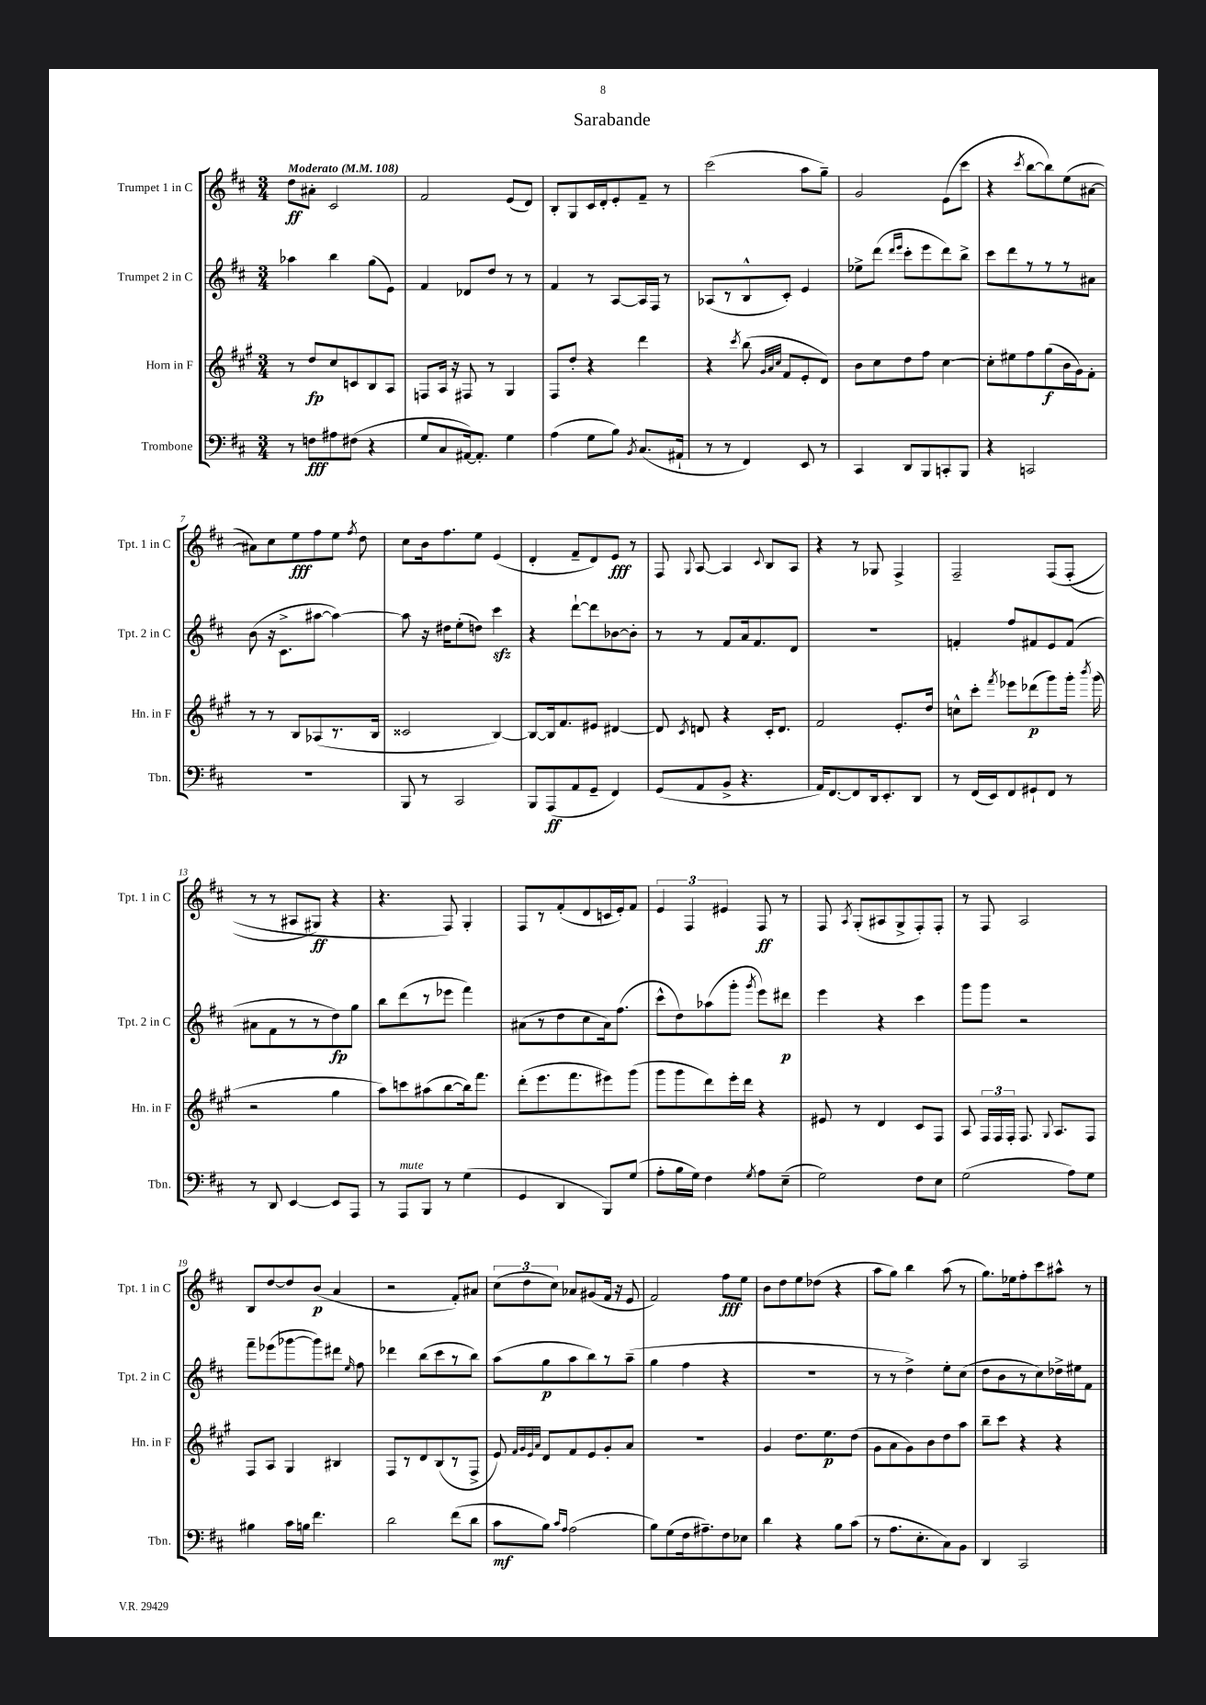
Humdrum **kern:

**kern	**dynam	**kern	**dynam	**kern	**dynam	**kern	**dynam
*part4	*part4	*part3	*part3	*part2	*part2	*part1	*part1
*staff4	*staff4	*staff3	*staff3	*staff2	*staff2	*staff1	*staff1
*I"Trombone	*	*I"Horn in F	*	*I"Trumpet 2 in C	*	*I"Trumpet 1 in C	*
*I'Tbn.	*	*I'Hn. in F	*	*I'Tpt. 2 in C	*	*I'Tpt. 1 in C	*
*clefF4	*	*clefG2	*	*clefG2	*	*clefG2	*
*k[f#c#]	*	*k[f#c#g#]	*	*k[f#c#]	*	*k[f#c#]	*
*M3/4	*	*M3/4	*	*M3/4	*	*M3/4	*
*MM108	*	*MM108	*	*MM108	*	*MM108	*
=1	=1	=1	=1	=1	=1	=1	=1
!	!	!	!	!	!	!LO:TX:a:B:t=Moderato	!
8r	.	8r	.	4aa-X\	.	8dd\L	ff
8Fn\L	fff	8dd/L	fp	.	.	8a#X'\J	.
8A#X\	.	8cc#/	.	4bb\	.	2c#/	.
(8F#X\J	.	8cn/	.	.	.	.	.
4r	.	8B/	.	(8gg\L	.	.	.
.	.	8A/J	.	8e\J)	.	.	.
=2	=2	=2	=2	=2	=2	=2	=2
8G/L	.	8Fn/L	.	4f#/	.	2f#/	.
8C#/	.	16A/Jk	.	.	.	.	.
.	.	16r	.	.	.	.	.
[16AA#X/k)	.	8F#X/	.	8d-X/L	.	.	.
8.AA#'/J]	.	.	.	.	.	.	.
.	.	8r	.	8dd/J	.	.	.
4G\	.	4G#/	.	8r	.	(8e/L	.
.	.	.	.	8r	.	8d/J)	.
=3	=3	=3	=3	=3	=3	=3	=3
(4A\	.	8F#/L	.	4f#/	.	8B'/L	.
.	.	8dd'/J	.	.	.	8G/	.
8G\L	.	4r	.	8r	.	16c#/L	.
.	.	.	.	.	.	16d'/J	.
8B\J)	.	.	.	[8A/L	.	8e'/	.
8qBB/	.	.	.	.	.	.	.
(8.C#/L	.	4ddd\	.	16A/L]	.	8f#~/J	.
.	.	.	.	16F#/JJ	.	.	.
.	.	.	.	8r	.	8r	.
16AA#X`/Jk	.	.	.	.	.	.	.
=4	=4	=4	=4	=4	=4	=4	=4
8r	.	4r	.	(8A-X/L	.	(2ccc#\	.
8r	.	.	.	8r	.	.	.
.	.	8qccc#/	.	.	.	.	.
4FF#/)	.	(8bb\	.	8B^^/	.	.	.
.	.	32qqg#/LLL	.	.	.	.	.
.	.	32qqa/	.	.	.	.	.
.	.	32qqcc#/JJJ	.	.	.	.	.
.	.	8f#/L	.	8c#'/J)	.	.	.
8EE/	.	8e'/	.	4e/	.	8aa\L	.
8r	.	8d/J)	.	.	.	8gg~\J)	.
=5	=5	=5	=5	=5	=5	=5	=5
4CC#/	.	8b\L	.	8ee-X^\L	.	2g/	.
.	.	8cc#\	.	(8ddd\J	.	.	.
.	.	.	.	16qqddd/LL	.	.	.
.	.	.	.	16qqeee/JJ	.	.	.
8DD/L	.	8dd\	.	8ccc#'\L	.	.	.
8BBB/	.	8ff#\J	.	8eee\	.	.	.
8CCn'/	.	[4cc#\	.	8ddd\)	.	(8e\L	.
8BBB/J	.	.	.	8bb^\J	.	8ccc#\J	.
=6	=6	=6	=6	=6	=6	=6	=6
4r	.	8cc#'\L]	.	8ccc#\L	.	4r	.
.	.	8ee#X\	.	8ddd\	.	.	.
.	.	.	.	.	.	8qccc#/	.
2CCn/	.	8ff#\	.	8r	.	[8bb\L	.
.	.	(8gg#\	f	8r	.	8bb\])	.
.	.	16b\L	.	8r	.	(8ee\	.
.	.	16g#\J)	.	.	.	.	.
.	.	8f#'\J	.	8a#X\J	.	[8a#X\J	.
!!LO:LB:g=z
=7	=7	=7	=7	=7	=7	=7	=7
2.r	.	8r	.	(8b\	.	8a#X\L])	.
.	.	8r	.	16r	.	8cc#\	.
.	.	.	.	8.c#^\L	.	.	.
.	.	8B/L	.	.	.	8ee\	fff
.	.	(8A-X/	.	[8aa#X\J	.	8ff#\	.
.	.	8.r	.	4aa#\_)	.	8ee\J	.
.	.	.	.	.	.	8qff#/	.
.	.	.	.	.	.	8dd\	.
.	.	16B/Jk	.	.	.	.	.
=8	=8	=8	=8	=8	=8	=8	=8
8BBB/	.	2c##X/	.	8aa#\]	.	8cc#\L	.
8r	.	.	.	16r	.	16b\k	.
.	.	.	.	16dd#X\KL	.	8.ff#\	.
2CC#/	.	.	.	(8ee'\	.	.	.
.	.	.	.	8ddn\J)	.	8ee\J	.
.	.	[4B/)	.	4ccc#zz\	.	(4e/	.
=9	=9	=9	=9	=9	=9	=9	=9
8BBB/L	.	8B/L_	.	4r	.	4d'/	.
(8AAA/	ff	16B/k]	.	.	.	.	.
.	.	8.f#/	.	.	.	.	.
8AA/	.	.	.	[8ddd`\L	.	8f#~/L	.
8GG~/J	.	8e#X/J	.	8ddd\]	.	8d/)	.
4FF#/)	.	[4d#X/	.	[8b-X\	.	8e/J	fff
.	.	.	.	8b-'\J]	.	8r	.
=10	=10	=10	=10	=10	=10	=10	=10
(8GG/L	.	8d#/]	.	8r	.	8F#/	.
.	.	8qc#/	.	.	.	8qqG/	.
8AA/	.	8dn/	.	8r	.	[8A/	.
8BB^/J	.	4r	.	8f#/L	.	4A/]	.
4.r	.	.	.	16a/k	.	.	.
.	.	.	.	8.f#/	.	.	.
.	.	.	.	.	.	8qqc#/	.
.	.	16c#'/KL	.	.	.	8B/L	.
.	.	8.d/J	.	.	.	.	.
.	.	.	.	8d/J	.	8A/J	.
=11	=11	=11	=11	=11	=11	=11	=11
16AA/KL)	.	2f#/	.	2.r	.	4r	.
[8.FF#/	.	.	.	.	.	.	.
8FF#/]	.	.	.	.	.	8r	.
16DD/k	.	.	.	.	.	8G-X/	.
8.EE'/	.	.	.	.	.	.	.
.	.	8.e'/L	.	.	.	4F#^/	.
8DD/J	.	.	.	.	.	.	.
.	.	16dd/Jk	.	.	.	.	.
=12	=12	=12	=12	=12	=12	=12	=12
8r	.	8ccn^^\L	.	4fn'/	.	2F#~/	.
(16FF#/LL	.	8ccc#'\J	.	.	.	.	.
16EE/J)	.	.	.	.	.	.	.
.	.	8qfff#/	.	.	.	.	.
8FF#/	.	8eee-X\L	.	8ff#/L	.	.	.
8GG#X`/	.	(8ddd-X\	p	8f#X/	.	.	.
8FF#/J	.	8ggg#\)	.	8e/	.	(8F#/L	.
8r	.	16ggg#'\Jk	.	(8f#/J	.	(8F#'/J	.
.	.	8qbbb/	.	.	.	.	.
.	.	(16ggg#\	.	.	.	.	.
!!LO:LB:g=z
=13	=13	=13	=13	=13	=13	=13	=13
8r	.	2r	.	8a#X\L	.	8r	.
8DD/	.	.	.	8f#\	.	8r	.
[4EE/	.	.	.	8r	.	8A#X/L	.
.	.	.	.	8r	.	8G#X/J)	ff
8EE/L]	.	4gg#\	.	8dd\)	fp	4r	.
8AAA/J	.	.	.	8gg\J	.	.	.
=14	=14	=14	=14	=14	=14	=14	=14
8r	.	8aa\L)	.	8bb\L	.	4.r	.
!LO:TX:a:i:t=mute	!	!	!	!	!	!	!
8AAA/L	.	8cccn\	.	(8ddd\	.	.	.
8BBB/J	.	(8aa#X\	.	8r	.	.	.
8r	.	[8bb\	.	8eee-X\J	.	8F#/)	.
(4G\	.	16bb\k])	.	4fff#\)	.	4G'/	.
.	.	8.fff#\J	.	.	.	.	.
=15	=15	=15	=15	=15	=15	=15	=15
4GG/	.	(8ddd'\L	.	(8a#X\L	.	8F#/L	.
.	.	8.eee\	.	8r	.	8r	.
4DD/	.	.	.	8dd\	.	(8f#'/	.
.	.	8.fff#\	.	.	.	.	.
.	.	.	.	8cc#\	.	8d/	.
8BBB/L)	.	8eee#X\)	.	16a#\k)	.	16cn/L	.
.	.	.	.	(8.ff#\J	.	16e'/J)	.
(8G/J	.	(8ggg#\J	.	.	.	8f#/J	.
=16	=16	=16	=16	=16	=16	=16	=16
8A'\L	.	8ggg#\L	.	8ccc#^^\L	.	6e/	.
16B\L	.	8ggg#\	.	8dd\)	.	.	.
.	.	.	.	.	.	6F#/	.
16G\JJ)	.	.	.	.	.	.	.
4F#\	.	8ddd\)	.	(8aa-X\	.	.	.
.	.	.	.	.	.	6e#X/	.
.	.	16eee'\L	.	8ggg'\J	.	.	.
.	.	16ddd\JJ	.	.	.	.	.
8qG/	.	.	.	8qggg/	.	.	.
8A\L	.	4r	.	8eee\L)	.	8F#/	ff
(8E~\J	.	.	.	8ddd#X\J	p	8r	.
=17	=17	=17	=17	=17	=17	=17	=17
2G\)	.	8e#X/	.	4eee\	.	8F#/	.
.	.	.	.	.	.	8qA/	.
.	.	8r	.	.	.	(8G'/L	.
.	.	4d/	.	4r	.	8A#X/	.
.	.	.	.	.	.	8G^/	.
8F#\L	.	8c#/L	.	4ccc#\	.	8F#'/)	.
8E\J	.	8F#/J	.	.	.	8F#'/J	.
=18	=18	=18	=18	=18	=18	=18	=18
(2G\	.	8A/	.	8ggg\L	.	8r	.
.	.	24F#/LL	.	8ggg\J	.	8F#/	.
.	.	24F#/	.	.	.	.	.
.	.	24F#'/JJ	.	.	.	.	.
.	.	8.F#/	.	2r	.	2A/	.
.	.	8qqG#/	.	.	.	.	.
.	.	8.A/L	.	.	.	.	.
8A\L)	.	.	.	.	.	.	.
8G\J	.	8F#/J	.	.	.	.	.
!!LO:LB:g=z
=19	=19	=19	=19	=19	=19	=19	=19
4B#X\	.	8F#/L	.	8fff#~\L	.	8B/L	.
.	.	8A/J	.	(8eee-X\	.	[8dd/	.
16c#\LL	.	4G#/	.	[8ggg-X\	.	8dd/]	.
16Bn\JJ	.	.	.	.	.	.	.
4.f#\	.	.	.	8ggg-\])	.	(8b/J	p
.	.	4B#X/	.	8ddd#X\J	.	4a/	.
.	.	.	.	16qqee/	.	.	.
.	.	.	.	8ff#\	.	.	.
=20	=20	=20	=20	=20	=20	=20	=20
2d\	.	8F#/L	.	4ddd-X\	.	2r	.
.	.	8r	.	.	.	.	.
.	.	8d/	.	(8bb\L	.	.	.
.	.	(8B/	.	8ccc#\	.	.	.
(8f#\L	.	8r	.	8r	.	8f#'/L)	.
8d\J	.	8F#^/J	.	8bb\J)	.	8a#X/J	.
=21	=21	=21	=21	=21	=21	=21	=21
8c#\L	mf	8e/)	.	(8aa\L	.	(12cc#\L	.
.	.	.	.	.	.	12dd\	.
.	.	32qqf#/LLL	.	.	.	.	.
.	.	32qqg#/	.	.	.	.	.
.	.	32qqe/	.	.	.	.	.
.	.	32qqa/JJJ	.	.	.	.	.
8B\J)	.	8d/L	.	8gg\	p	.	.
.	.	.	.	.	.	12cc#\J)	.
16qqc#/LL	.	.	.	.	.	.	.
16qqA/JJ	.	.	.	.	.	.	.
(2A\	.	8f#/	.	8aa\	.	8a-X/L	.
.	.	8e/	.	8bb\)	.	(8g#X/	.
.	.	8g#'/	.	8r	.	16f#/Jk	.
.	.	.	.	.	.	16r	.
.	.	8a/J	.	(8aa~\J	.	8e/	.
=22	=22	=22	=22	=22	=22	=22	=22
8B\L)	.	2.r	.	4gg\	.	2f#/)	.
(8G\	.	.	.	.	.	.	.
16F#\k	.	.	.	4ff#\	.	.	.
8.A#X~\)	.	.	.	.	.	.	.
8F#\	.	.	.	4r	.	8ff#\L	fff
8E-X\J	.	.	.	.	.	8ee\J	.
=23	=23	=23	=23	=23	=23	=23	=23
4d\	.	4g#/	.	2.r	.	8b\L	.
.	.	.	.	.	.	8dd\	.
4r	.	8.dd\L	.	.	.	8ee\	.
.	.	.	.	.	.	(8dd-X\J	.
.	.	8.ee\	p	.	.	.	.
8B\L	.	.	.	.	.	4r	.
(8c#\J	.	(8dd\J	.	.	.	.	.
=24	=24	=24	=24	=24	=24	=24	=24
8r	.	8g#\L	.	8r	.	8aa\L	.
8.A\L	.	8a\	.	8r	.	8gg\J)	.
.	.	8g#\)	.	4dd^\)	.	4bb\	.
8.E'\	.	.	.	.	.	.	.
.	.	8b\	.	.	.	.	.
8C#\)	.	8dd\	.	8ee'\L	.	(8aa\	.
8BB\J	.	8aa\J	.	(8cc#\J	.	8r	.
=25	=25	=25	=25	=25	=25	=25	=25
4DD/	.	8bb~\L	.	8dd\L	.	8.gg\L)	.
.	.	8ccc#\J	.	8b\	.	.	.
.	.	.	.	.	.	16ee-X\k	.
2CC#/	.	4r	.	8r	.	8ff#'\	.
.	.	.	.	8cc#\)	.	8ccc#\	.
.	.	4r	.	16dd-X^\L	.	8aa#X^^\J	.
.	.	.	.	16ee#X\J	.	.	.
.	.	.	.	8f#\J	.	8r	.
==	==	==	==	==	==	==	==
*-	*-	*-	*-	*-	*-	*-	*-
